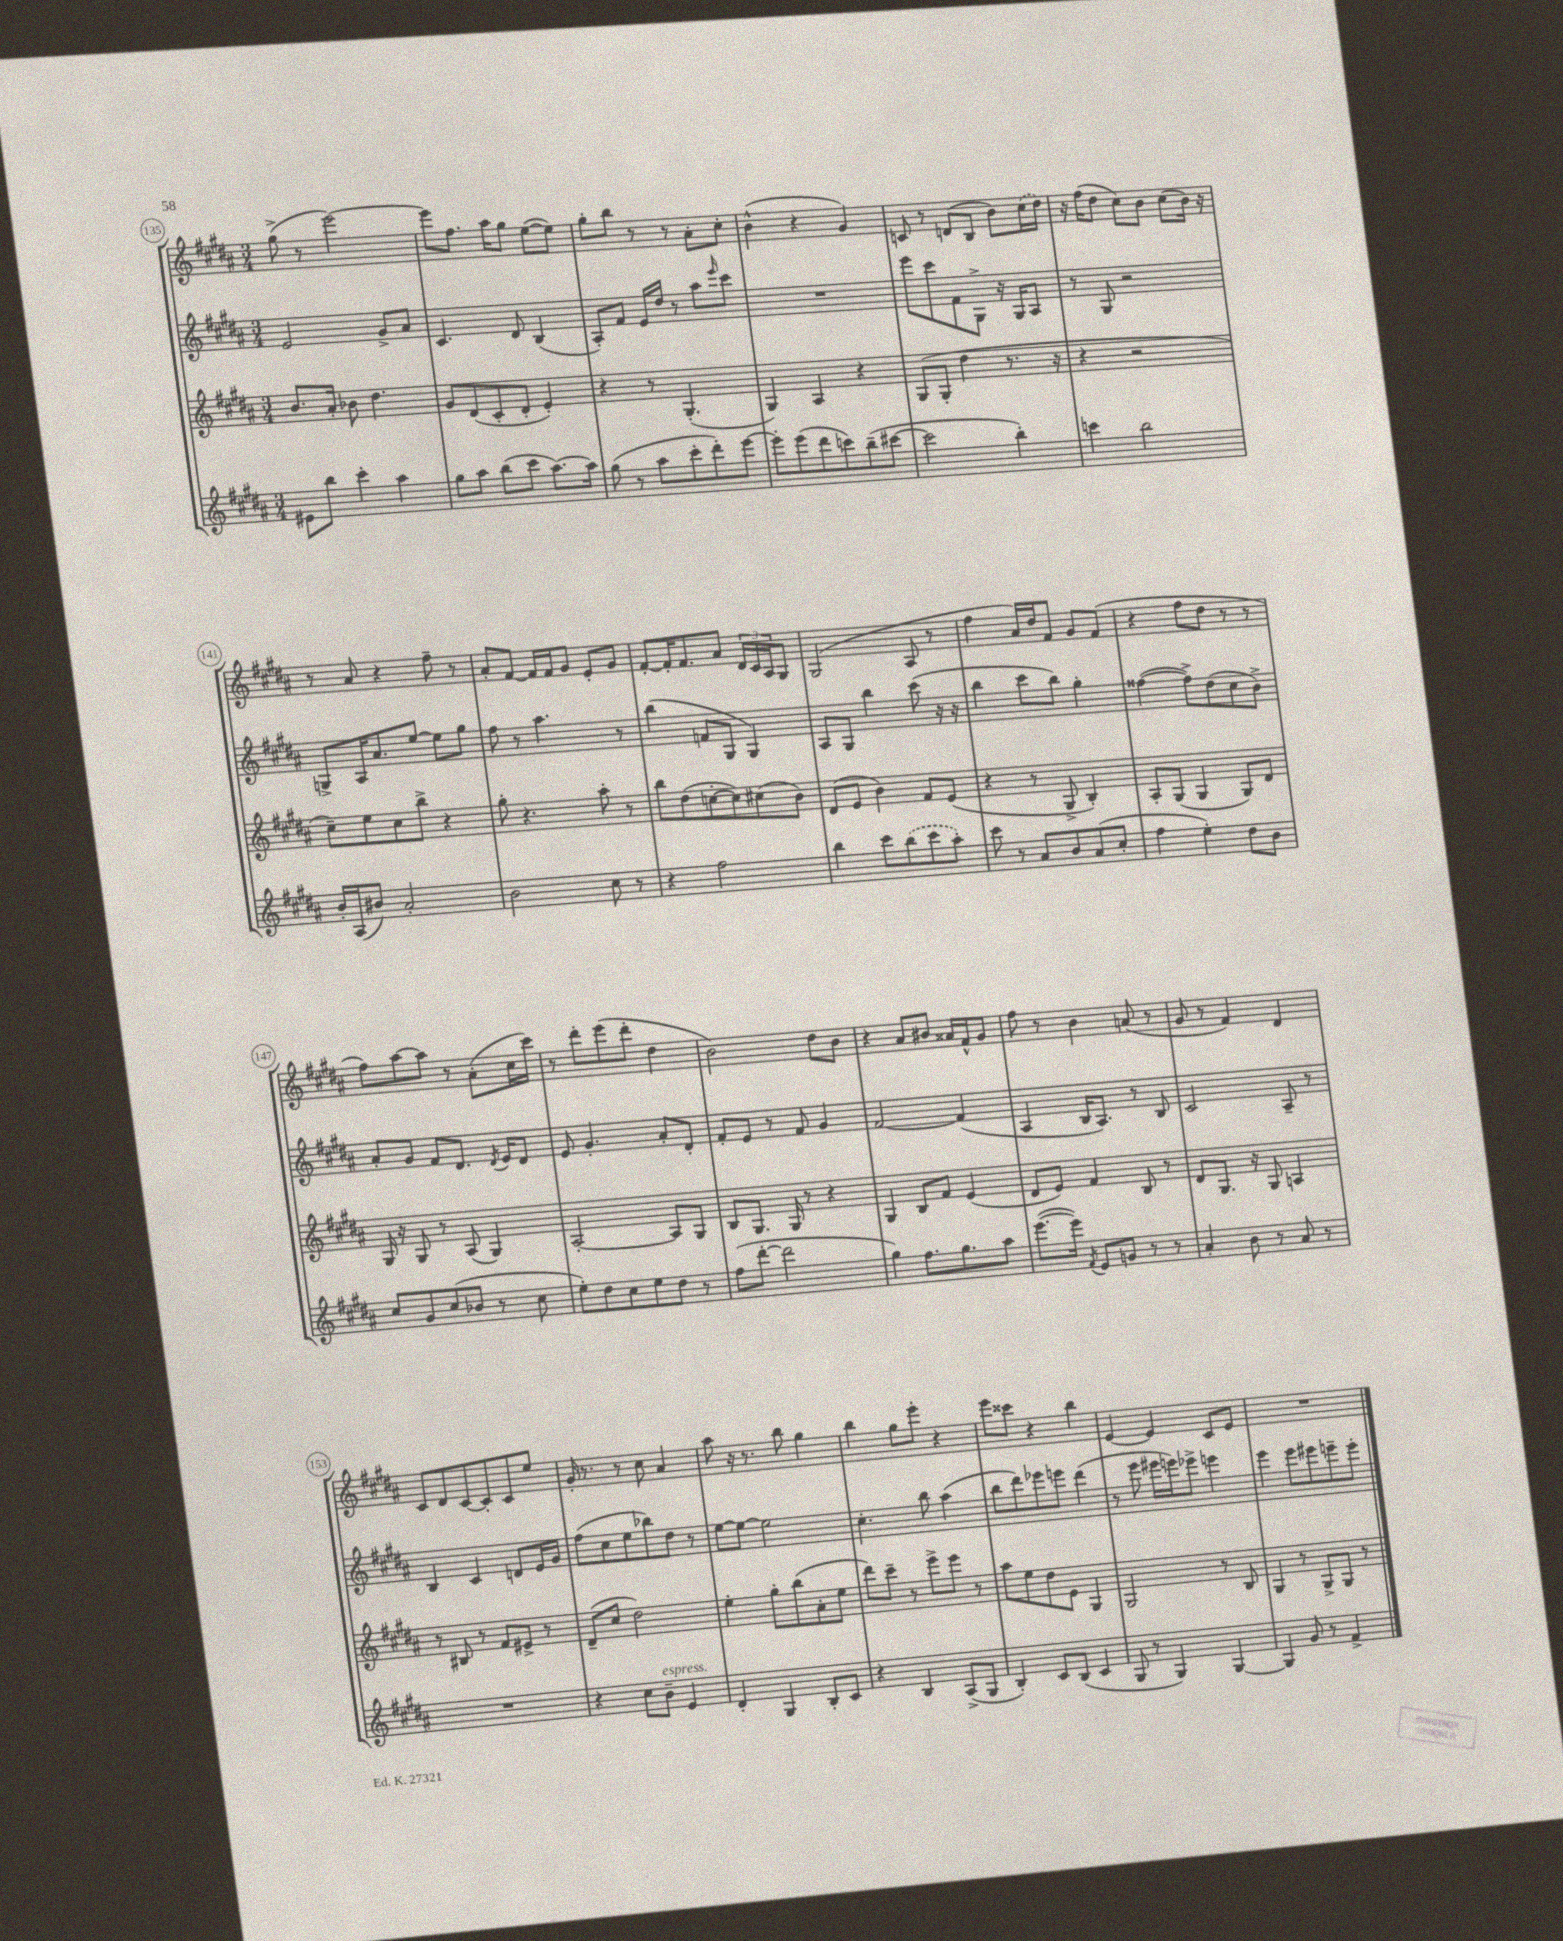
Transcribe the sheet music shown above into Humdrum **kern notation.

**kern	**kern	**kern	**kern
*part4	*part3	*part2	*part1
*staff4	*staff3	*staff2	*staff1
*clefG2	*clefG2	*clefG2	*clefG2
*k[f#c#g#d#a#]	*k[f#c#g#d#a#]	*k[f#c#g#d#a#]	*k[f#c#g#d#a#]
*M3/4	*M3/4	*M3/4	*M3/4
=135	=135	=135	=135
8e#X\L	8.b/L	2e/	(8gg#^\
8bb\J	.	.	8r
.	16a#'/Jk	.	.
4ccc#'\	8b-X\	.	[2eee\)
.	4.dd#\	.	.
4aa#\	.	8g#^/L	.
.	.	8a#/J	.
=136	=136	=136	=136
8gg#\L	8g#/L	4.c#/	8eee\L]
8aa#\J	(8d#/	.	8.ff#\J
(8bb\L	8c#'/	.	.
.	.	.	16aa#\KL
8ccc#\J	8d#'/J	8d#/	8gg#\J
[8.aa#\L)	4e'/)	(4B/	([8ee\L
.	.	.	8ee\J])
16aa#\Jk]	.	.	.
=137	=137	=137	=137
(8gg#\	4r	8A#'/L)	8gg#'\L
8r	.	8f#/J	8bb\J
8aa#\L	8r	16e/LL	8r
.	.	16dd#/JJ	.
8ccc#'\	(4.G#'/	8r	8r
8ddd#'\)	.	8aa#\L	8a#'\L
.	.	16qqeee/	.
[8eee\J	.	8ccc#\J	8cc#'\J
=138	=138	=138	=138
8eee'\L]	4G#/)	2.r	(4b^^\
(8eee\	.	.	.
8ddd#\	4A#/	.	4r
8cccn\)	.	.	.
(8bb~\	4r	.	4g#/)
[8ccc#X\J	.	.	.
=139	=139	=139	=139
2ccc#\]	(8G#/L	8eee\L	8cn/
.	8G#'/J	8ccc#\	8r
.	4dd#\	8f#\	(8dn/L
.	.	8G#^\J	8B/J
4bb'\)	8.r	16r	8b\L)
.	.	16G#/KL	.
.	.	8A#/J	(16cc#\L
.	16r	.	16dd#\JJ)
=140	=140	=140	=140
4cccn\	4r	8r	16r
.	.	.	(16ff#\KL
.	.	8G#/	8dd#\J
2bb\	2r	2r	8cc#\L)
.	.	.	8b\J
.	.	.	(8cc#\L
.	.	.	16b\Jk)
.	.	.	16r
!!LO:LB:g=z
=141	=141	=141	=141
16b'/LL	8cc#~\L)	8Gn^/L	8r
(16A#/J	.	.	.
8b#X/J)	8ee\	16A#/K	8a#/
.	.	8.a#/	.
2a#'/	8cc#\	.	4r
.	8bb^\J	[8ee/J	.
.	4r	8ee\L]	8ff#~\
.	.	8gg#\J	8r
=142	=142	=142	=142
2b\	8gg#'\	8ff#\	8a#'/L
.	4.r	8r	[8f#/J
.	.	4.aa#\	16f#/LL]
.	.	.	16f#/J
.	.	.	8g#/J
8cc#\	8aa#'\	.	8e'/L
8r	8r	8r	8g#/J
=143	=143	=143	=143
4r	8bb\L	(4bb\	[8f#'/L
.	(8dd#\	.	16f#'/K]
.	.	.	8.f#/
2ff#\	[8ccn'\	8fn/L	.
.	8cc\])	8G#/J	8a#/J
.	(8cc#X\	4G#/)	24d#/LL
.	.	.	24c#/
.	.	.	24A#/J
.	8b\J)	.	8G#/J
=144	=144	=144	=144
4bb\	(8d#/L	8A#/L	(2G#/
.	8e/J	8G#/J	.
8ccc#\L	4b\)	4bb\	.
(8bb\	.	.	.
8ccc#\	8f#/L	(8ccc#\	8A#/
8aa#'\J)	(8e/J	16r	8r
.	.	16r	.
=145	=145	=145	=145
8ccc#\	4r	4bb\	4ff#\
8r	.	.	.
8a#/L	8r	8ccc#\L	16a#/LL)
.	.	.	16dd#/J
8b/	8G#^/	8bb\J)	8f#/J
(8a#/	4B'/)	4gg#'\	8g#/L
8cc#'/J	.	.	(8f#/J
=146	=146	=146	=146
4ff#\	8A#'/L	([4ff##X\	4r
.	(8G#/J	.	.
4ee'\)	4G#/	8ff##^\L])	8ff#\L
.	.	(8dd#\	8dd#\J
8dd#\L	8G#/L)	8cc#\	8r
8b\J	8d#/J	8b^\J)	8r
!!LO:LB:g=z
=147	=147	=147	=147
8cc#/L	16G#/	8a#'/L	8ff#\L)
.	16r	.	.
8g#/	8G#/	8g#/J	[8aa#\
(8cc#/	8r	8f#/L	8aa#\J]
8b-X/J	(8A#/	8.d#/J	8r
8r	4G#/)	.	(8a#'\L
.	.	8qd#/	.
.	.	16e/KL	.
8cc#\	.	8d#/J	16cc#\L
.	.	.	16ccc#\JJ)
=148	=148	=148	=148
8ee'\L)	[2A#'/	8e/	8r
8dd#\	.	4.g#'/	8ddd#'\L
8cc#\	.	.	(8eee\
8ee\	.	.	8ddd#'\J
8dd#\J	8A#/L]	8a#'/L	4dd#\
8r	8G#/J	8d#'/J	.
=149	=149	=149	=149
(8ff#\L	8B/L	8f#'/L	2b\)
[8ddd#'\J	8.G#/J	8e/J	.
2ddd#\]	.	8r	.
.	16G#/	.	.
.	8r	8f#/	.
.	4r	4g#/	8dd#\L
.	.	.	8b\J
=150	=150	=150	=150
4gg#\)	4G#/	[2f#/	4r
8.ff#\L	8B/L	.	8a#/L
.	8f#/J	.	8b#X/J
8.gg#\	.	.	.
.	(4e/	(4f#/]	16a##X/LL
.	.	.	16f#^^/J
8aa#\J	.	.	8g#/J
=151	=151	=151	=151
([8.eee\L	8d#/L	4A#/	8ff#\
.	8e/J)	.	8r
16eee\Jk])	.	.	.
8qf#/	.	.	.
8e/L	4f#/	16B/KL	4b\
.	.	8.A#/J)	.
8gn/J	.	.	.
8r	8B/	8r	(8an/
8r	8r	8B/	8r
=152	=152	=152	=152
4a#'/	8d#/L	2c#/	8g#/
.	8.G#/J	.	8r
8b\	.	.	4f#/)
.	16r	.	.
8r	8G#/	.	.
8a#/	4An/	8A#~/	4d#/
8r	.	8r	.
!!LO:LB:g=z
=153	=153	=153	=153
2.r	8r	4B/	8c#/L
.	8B#X/	.	8d#/
.	8r	4c#/	[8c#/
.	8f#/L	.	8c#'/]
.	8e#X^/J	8dn/L	8c#/
.	8r	16e/L	8ee/J
.	.	16g#/JJ	.
=154	=154	=154	=154
4r	(8d#~/L	(8ff#\L	16g#'/
.	.	.	8.r
.	8cc#/J	8cc#\	.
8cc#\L	2dd#\)	8ee\	8r
!LO:TX:a:i:t=espress.	!	!	!
8b~\J	.	8bb-X\)	8cc#\
4e/	.	8dd#\J	4a#/
.	.	8r	.
=155	=155	=155	=155
4d#'/	4ee'\	[8ee\L	8aa#\
.	.	8ee\J_	16r
.	.	.	8.r
4G#/	8gg#'\L	2ee\]	.
.	(8bb\	.	8bb\
8B'/L	8a#'\	.	4gg#\
8c#/J	8ee\J	.	.
=156	=156	=156	=156
4r	8ddd#\L)	4.cc#'\	4bb\
.	8ccc#~\J	.	.
4B/	8r	.	8gg#\L
.	8eee^\L	8bb\	8eee'\J
(8A#^/L	8eee\J	(4aa#\	4r
8G#/J	8r	.	.
=157	=157	=157	=157
4B'/)	8aa#\L	8bb\L	8eee\L
.	8ee\	8ddd#\)	8ccc##X\J
8c#/L	8dd#\	8eee-X\	4r
(8B/J	8e\J	8eeen\J	.
4c#/	4G#/	(4ddd#\	4bb\
=158	=158	=158	=158
8G#/	2G#/	8r	[4e/
8r	.	8eee\	.
4G#/)	.	16eee#X\LL	4e/]
.	.	16eeen\J)	.
.	.	8eee-X^\J	.
[4G#/	8r	4eeen\	8c#/L
.	8B/	.	8e/J
=159	=159	=159	=159
4G#/]	4G#/	4eee\	2.r
8g#/	8r	8eee\L	.
8r	8G#^/L	8eee#X\	.
4f#^/	8G#/J	8eeen~\	.
.	8r	8eee'\J	.
==	==	==	==
*-	*-	*-	*-
